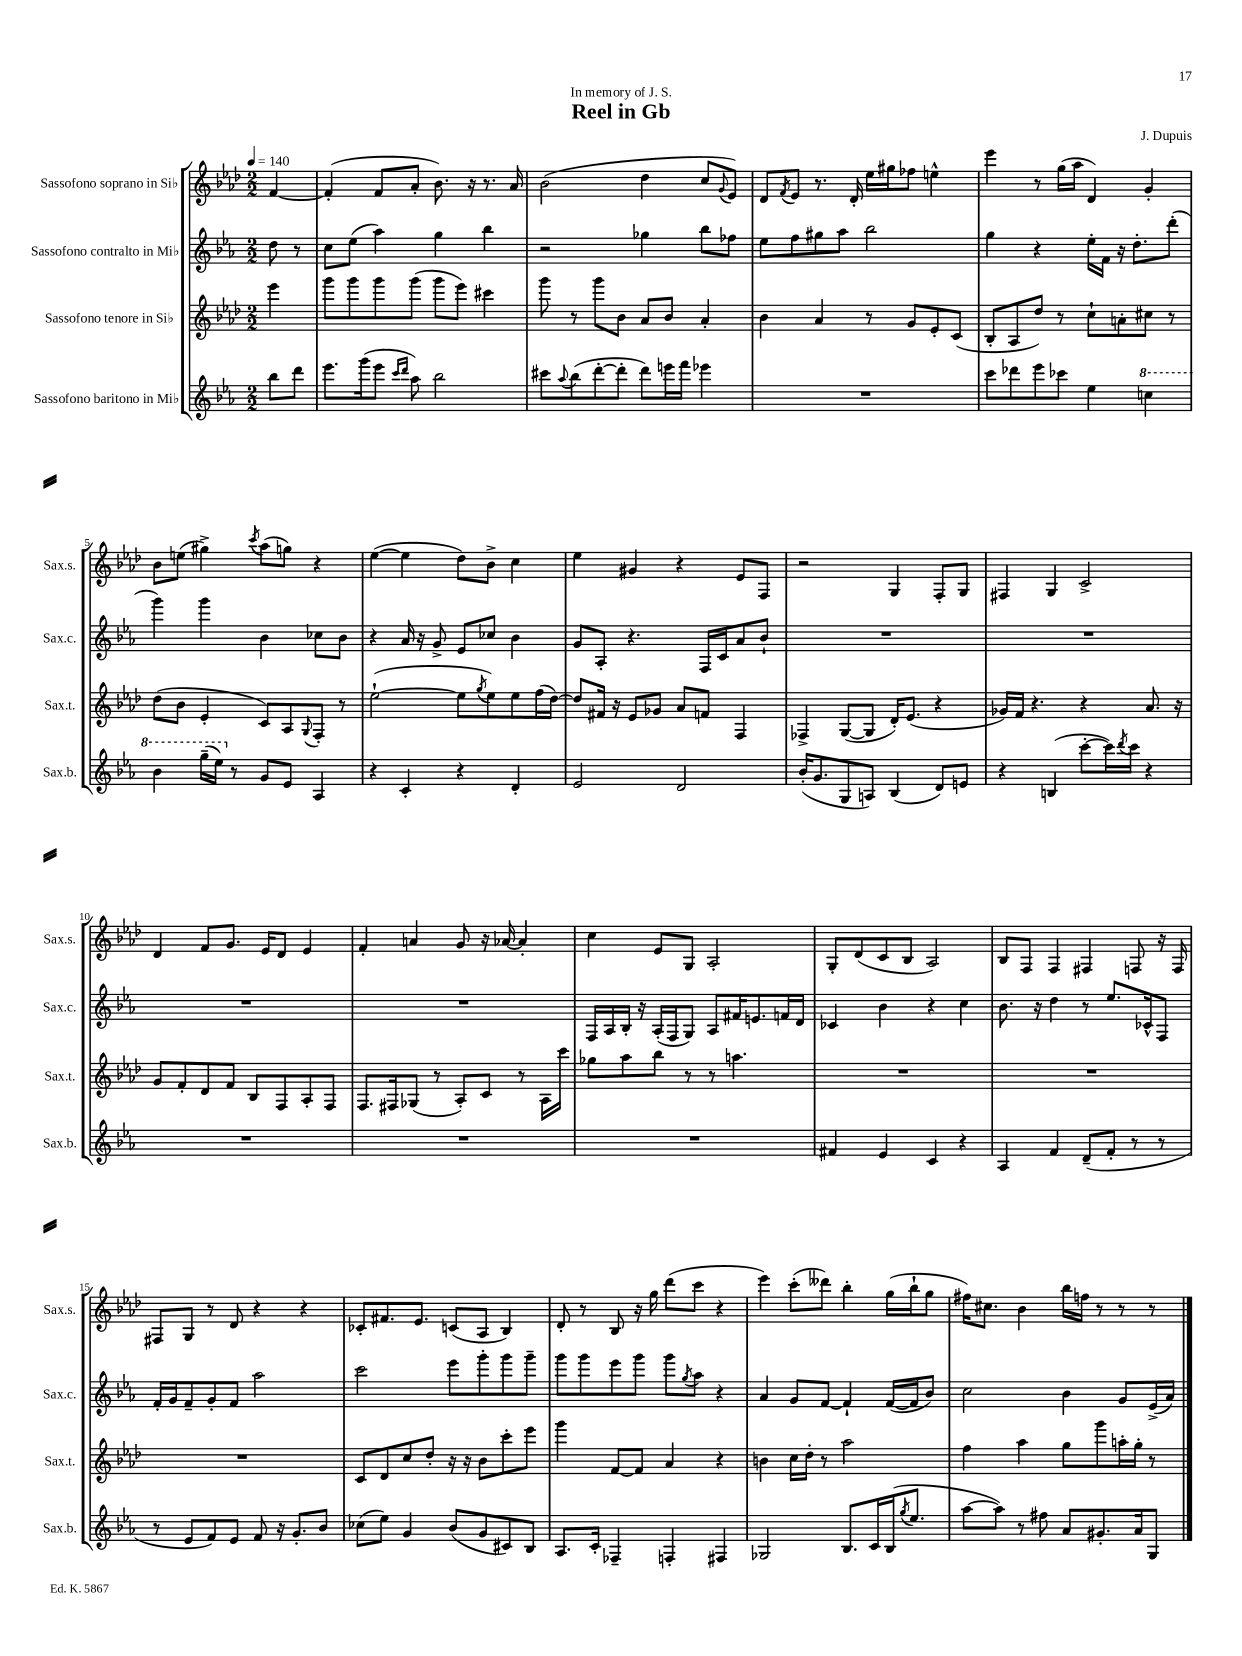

**kern	**kern	**kern	**kern
*staff4	*staff3	*staff2	*staff1
*clefG2	*clefG2	*clefG2	*clefG2
*k[b-e-a-]	*k[b-e-a-d-]	*k[b-e-a-]	*k[b-e-a-d-]
*M2/2	*M2/2	*M2/2	*M2/2
*MM140	*MM140	*MM140	*MM140
8bb-\L	4eee-\	8dd\	[4f/
8ddd\J	.	8r	.
=	=	=	=
8.eee-\L	8ggg\L	8cc\L	(4f'/]
.	8ggg\	(8ee-\J	.
(16ggg\k	.	.	.
8eee-\J	8ggg\	4aa-\)	8f/L
16qqccc/LL	.	.	.
16qqddd/JJ	.	.	.
8aa-\)	(8ggg\J	.	8a-'/J
2bb-\	8ggg\L	4gg\	8.b-\)
.	8eee-\J)	.	.
.	.	.	16r
.	4ccc#\	4bb-\	8.r
.	.	.	16a-/
=	=	=	=
8ccc#\L	8ggg\	2r	(2b-\
8qqaa-/	.	.	.
(8bb-\	8r	.	.
[8ddd'\	8ggg\L	.	.
8ddd'\]J	8b-\J	.	.
8ddd\L)	8a-/L	4gg-\	4dd-\
16eee\L	8b-/J	.	.
16fff\JJ	.	.	.
4eee-\	4a-'/	8bb-\L	8cc/L
.	.	.	8qqg/
.	.	8ff-\J	8e-/J)
=	=	=	=
1r	4b-\	8ee-\L	8d-/L
.	.	.	8qf/
.	.	8ff\	8e-/J
.	4a-/	8gg#\	8.r
.	.	8aa-\J	.
.	.	.	16d-'/
.	8r	2bb-\	16ee-\LL
.	.	.	16gg#\J
.	8g/L	.	8ff-\J
.	8e-'/	.	4ee^^\
.	(8c/J	.	.
=	=	=	=
8ccc\L	8B-'/L	4gg\	4eee-\
8ddd-\	8A-/	.	.
8eee-\	8dd-/J)	4r	8r
8ccc-\J	8r	.	(16gg\LL
.	.	.	16aa-\JJ
4ee-\	8cc`\L	16ee-'\LL	4d-/)
.	.	16f\JJ	.
.	8a'\	16r	.
.	.	8.dd'\L	.
4ccc\	8cc#\J	.	4g'/
.	8r	(8ddd'\J	.
=	=	=	=
4bb-\	(8dd-\L	4ggg\)	8b-\L
.	8b-\J	.	(8ee\J
(16ggg~\LL	4e-'/	4ggg\	4gg#^\)
16eee-\JJ)	.	.	.
8r	.	.	.
.	.	.	8qccc/
8g/L	8c/L)	4b-\	(8aa-\L
8e-/J	8A-/	.	8gg\J)
.	8qqG/	.	.
4A-/	8F'/J	8cc-\L	4r
.	8r	8b-\J	.
=	=	=	=
4r	([2ee-`\	4r	([4ee-\
4c'/	.	16a-/	4ee-\]
.	.	16r	.
.	.	8g^/	.
4r	8ee-\]L	8e-/L	8dd-\L)
.	8qgg/	.	.
.	8ee-\)	8cc-/J	8b-^\J
4d'/	8ee-\	4b-\	4cc\
.	(16ff\L	.	.
.	[16dd-\JJ)	.	.
=	=	=	=
2e-/	8dd-/]L	8g/L	4ee-\
.	16f#/Jk	8A-'/J	.
.	16r	.	.
.	8e-/L	4.r	4g#/
.	8g-/J	.	.
2d/	8a-/L	.	4r
.	8f/J	16F/LL	.
.	.	16c/J	.
.	4F/	8a-/	8e-/L
.	.	8b-`/J	8F/J
=	=	=	=
(16b-'/LK	4F-^/	1r	2r
8.g/	.	.	.
8G/	([8G/L	.	.
8A/J)	8G/]J	.	.
(4B-/	16d-'/LK)	.	4G/
.	(8.e-/J	.	.
8d/L)	4r	.	8F'/L
8e/J	.	.	8G/J
=	=	=	=
4r	16g-/LL)	1r	4F#/
.	16f/JJ	.	.
.	4.r	.	.
(4B/	.	.	4G/
[8ccc'\L	4r	.	2c^/
16ccc\]L)	.	.	.
8qddd/	.	.	.
16ccc\JJ	.	.	.
4r	8.a-/	.	.
.	16r	.	.
=	=	=	=
1r	8g/L	1r	4d-/
.	8f'/	.	.
.	8d-/	.	8f/L
.	8f/J	.	8.g/J
.	8B-/L	.	.
.	.	.	16e-/LK
.	8F/	.	8d-/J
.	8A-'/	.	4e-/
.	8F/J	.	.
=	=	=	=
1r	8.F/L	1r	4f'/
.	16F#/k	.	.
.	(8G-/J	.	4a/
.	8r	.	.
.	8A-'/L)	.	8g/
.	8c/J	.	16r
.	.	.	[16a-/
.	8r	.	4a-'/]
.	16A-\LL	.	.
.	16ccc\JJ	.	.
=	=	=	=
1r	8gg-\L	16F/LL	4cc\
.	.	16A-/	.
.	8aa-\	16B-'/JJ	.
.	.	16r	.
.	8bb-\J	(16A-'/LL	8e-/L
.	.	16F/J	.
.	8r	8G/J)	8G/J
.	8r	8A-/L	2A-'/
.	4.aa\	16f#/K	.
.	.	8.e/	.
.	.	16f/L	.
.	.	16d/JJ	.
=	=	=	=
4f#/	1r	4c-/	8G'/L
.	.	.	(8d-/
4e-/	.	4b-\	8c/
.	.	.	8B-/J
4c/	.	4r	2A-/)
4r	.	4cc\	.
=	=	=	=
4A-/	1r	8.b-\	8B-/L
.	.	.	8F/J
.	.	16r	.
4f/	.	4dd\	4F/
(8d~/L	.	8r	4F#/
8f'/J	.	8.ee-/L	.
8r	.	.	8F/
.	.	16c-^^/k	.
8r	.	8F/J	16r
.	.	.	16F/
=	=	=	=
8r	1r	16f'/LL	8F#/L
.	.	16g/J	.
8e-/L	.	8f~/	8G/J
8f/)	.	8g'/	8r
8e-/J	.	8f/J	8d-/
8f/	.	2aa-\	4r
16r	.	.	.
8.g'/L	.	.	.
.	.	.	4r
8b-/J	.	.	.
=	=	=	=
(8cc-\L	8c/L	2ccc\	8c-'/L
8ee-\J)	8d-/	.	8.f#/
4g/	8cc/	.	.
.	.	.	8.e-/J
.	8dd-'/J	.	.
(8b-/L	16r	8eee-\L	(8c/L
.	16r	.	.
8g/	8b-\L	8ggg'\	8A-/J
8c#/)	8ccc'\	8ggg\	4B-/)
8B-/J	8eee-\J	8ggg~\J	.
=	=	=	=
8.A-/L	4ggg\	8ggg\L	8d-'/
.	.	8ggg\	8r
16c'/Jk	.	.	.
4F-~/	[8f/L	8eee-\	8B-/
.	8f/]J	8ggg\J	16r
.	.	.	16gg\
4F'/	4a-/	8ggg\L	(8ddd-\L
.	.	8qgg/	.
.	.	8aa-\J	8ccc\J
4F#/	4r	4r	4r
=	=	=	=
2G-/	4b\	4a-/	4eee-\)
.	16cc\LL	8g/L	(8ccc'\L
.	16dd-'\JJ	.	.
.	8r	[8f/J	8ddd--\J)
8.B-/L	2aa-\	4f`/]	4bb-'\
16c/L	.	.	.
(16B-/J	.	([16f/LL	(16gg\LL
8qgg/	.	.	.
8.ee-/J	.	16f/]J	16bb-`\J
.	.	8b-/J)	8gg\J
=	=	=	=
[8aa-\L	4ff\	2cc\	16ff#\LK)
.	.	.	8.cc#\J
8aa-\]J)	.	.	.
8r	4aa-\	.	4b-\
8ff#\	.	.	.
8a-/L	8gg\L	4b-\	16bb-\LL
.	.	.	16ff\JJ
8.g#'/	8ggg\	.	8r
.	16aa'\L	8g/L	8r
16a-/k	16gg'\JJ	.	.
8G/J	8r	(16e-^/L	8r
.	.	16a-/JJ)	.
==	==	==	==
*-	*-	*-	*-
